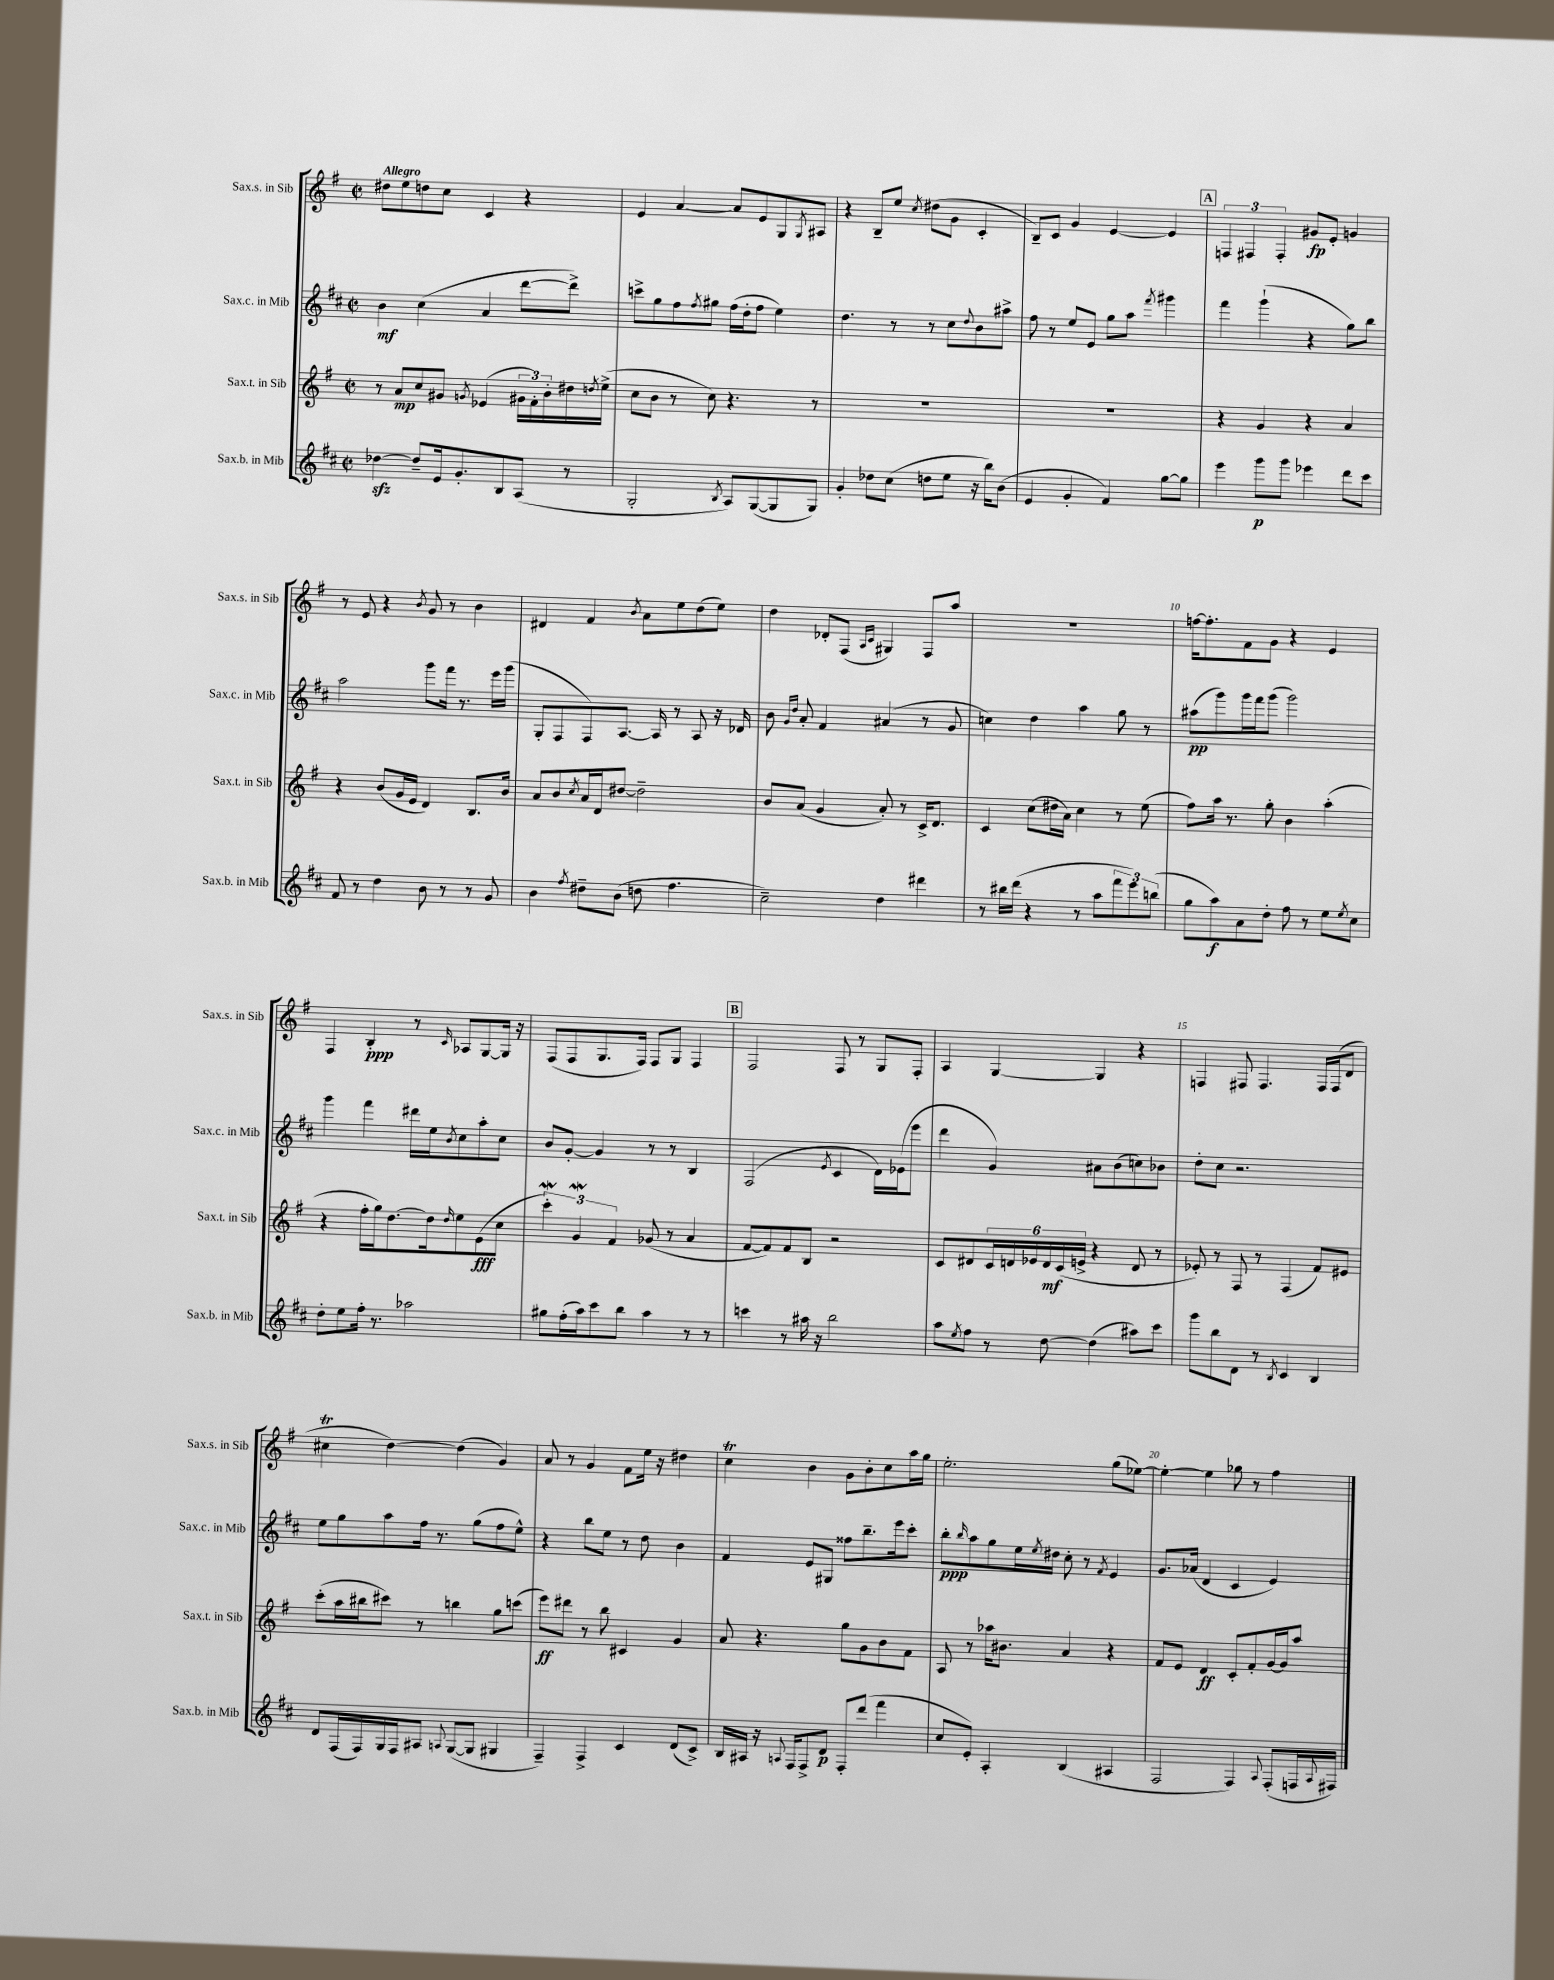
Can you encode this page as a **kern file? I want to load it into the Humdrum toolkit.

**kern	**kern	**kern	**kern
*staff4	*staff3	*staff2	*staff1
*clefG2	*clefG2	*clefG2	*clefG2
*k[f#c#]	*k[f#]	*k[f#c#]	*k[f#]
*M2/2	*M2/2	*M2/2	*M2/2
*met(c|)	*met(c|)	*met(c|)	*met(c|)
[4dd-	8r	4b	8dd#
.	8a	.	8ee
8dd-~]	8cc	(4cc#	8dd
16e	8g#	.	8cc
8.g'	.	.	.
.	8qg	.	.
.	(4e-	4a	4c
8B	.	.	.
(8A	24g#	[8ddd	4r
.	24f#')	.	.
.	24b'	.	.
8r	16dd#	8ddd^])	.
.	8qdd	.	.
.	(16ee^	.	.
=	=	=	=
2G'	8cc	8ccc^	4e
.	8b	8gg	.
.	8r	8ff#	[4a
.	.	8qff#	.
.	8cc)	8gg#	.
8qB	.	.	.
8A)	4.r	(16ff#	8a]
.	.	16dd'	.
([8G	.	8ff#	8e
8G]	.	4ee)	8G
.	.	.	8qG
8G)	8r	.	8A#
=	=	=	=
4g'	1r	4.dd	4r
8dd-	.	.	8B~
(8cc#	.	8r	8ee
.	.	.	8qcc
8dd	.	8r	(8dd#
8ee	.	8cc#	8g
.	.	8qqdd	.
16r	.	8b	4c'
16bb)	.	.	.
(8b	.	8aa#^	.
=	=	=	=
4e	1r	8ff#	8B~)
.	.	8r	8c
4g'	.	8ee	4g
.	.	8e	.
4f#)	.	8gg	[4e
.	.	8aa	.
.	.	8qfff#	.
[8gg	.	4ggg#	4e]
8gg]	.	.	.
=	=	=	=
4eee	4r	4fff#	6F
.	.	.	6F#
8ggg	4g	(4ggg`	.
.	.	.	6F#'
8ggg	.	.	.
4eee-	4r	4r	8g#
.	.	.	8e'
8ddd	4a	8gg)	4g
8ccc#	.	8bb	.
=	=	=	=
8f#	4r	2aa	8r
8r	.	.	8e
4dd	(8b	.	4r
.	16g	.	.
.	16e	.	.
.	.	.	8qb
8b	4d)	8ggg	8g
8r	.	16fff#	8r
.	.	8.r	.
8r	8.B	.	4b
8g	.	16eee	.
.	16b	(16ggg	.
=	=	=	=
4b	8a	8G'	4d#
.	8b	8F#	.
8qff#	8qcc	.	.
8dd#~	16a	8F#)	4f#
.	16d	.	.
(8b	[8dd#	[8.A	.
.	.	.	8qb
8dd	2dd#~]	.	8a
.	.	16A]	.
4.ff#	.	8r	8ee
.	.	8A	(8dd
.	.	16r	8ee)
.	.	16d-	.
=	=	=	=
2cc#~)	8b	8b	4dd
.	.	16qqg	.
.	.	16qqdd	.
.	(8a	8a'	.
.	4g	4f#	8d-'
.	.	.	(8F#
.	.	.	16qqA
.	.	.	16qqc
4dd	8a')	(4a#	4G#)
.	8r	.	.
4ddd#	16c^	8r	8F#
.	8.d	.	.
.	.	8g	8aa
=	=	=	=
8r	4c	4cc)	1r
16bb#	.	.	.
(16ddd	.	.	.
4r	(8cc	4dd	.
.	16dd#	.	.
.	16a)	.	.
8r	4cc	4aa	.
8aa	.	.	.
12fff#	8r	8gg	.
12eee)	.	.	.
.	(8ee	8r	.
(12bb	.	.	.
=	=	=	=
8gg	8ff#)	(8aa#	[16ff
.	.	.	8.ff']
8aa)	16aa	8ggg)	.
.	8.r	.	.
8a	.	16ggg	8f#
.	.	16fff#	.
8dd'	8gg'	(8ggg	8g
8ff#	4b	2ggg)	4r
8r	.	.	.
8ee	(4aa'	.	4e
8qee	.	.	.
8cc#	.	.	.
=	=	=	=
8dd'	4r	4ggg	4F#
8ee	.	.	.
16ff#'	16ff#'	4fff#	4B'
8.r	16gg)	.	.
.	[8.dd	.	.
2aa-	.	16ddd#	8r
.	16dd]	16ee	.
.	16qqdd	8qb	16qqc
.	8ee	8cc#	8A-
.	(8e	8aa'	[8G
.	8cc	8cc#	16G]
.	.	.	16r
=	=	=	=
8gg#	6ccc')	8b	(8F#
(16ff#'	.	[8g'	8F#
.	6g	.	.
16aa)	.	.	.
8ccc#	.	4g]	8.G
.	6f#	.	.
8bb	.	.	.
.	.	.	16F#)
4aa	(8g-	8r	8F#
.	8r	8r	8G
8r	4a	4B	4F#
8r	.	.	.
=	=	=	=
4ccc	[8f#	(2F#	2F#
.	8f#])	.	.
8r	8f#	.	.
16aa#	8B	.	.
16r	.	.	.
.	.	8qe	.
2bb	2r	4c#	8F#
.	.	.	8r
.	.	16d)	8G
.	.	(16e-	.
.	.	8eee	8F#'
=	=	=	=
8aa	8c	4ddd	4A
8qee	.	.	.
8ff#	8d#	.	.
8r	24c	4g)	[4G
.	24d	.	.
.	24e-	.	.
[8dd	24d	.	.
.	(24c	.	.
.	24e^	.	.
(4dd]	4r	8a#	4G]
.	.	(8b	.
8aa#)	8d	8cc)	4r
8ccc#	8r	8b-	.
=	=	=	=
8ggg	8e-')	8dd'	4F
8bb	8r	8cc#	.
8d	8F#	2.r	8F#
8r	8r	.	4.F#
8qB	.	.	.
4c#	(4F#	.	.
4B	8f#)	.	16F#
.	.	.	(16F#
.	8e#	.	8d
=	=	=	=
8d	(8ccc'	8ee	4cc#
(16F#	16aa	8gg	.
16F#)	16bb#	.	.
16G	8ccc#)	8aa	[4dd)
16F#	.	.	.
8A#	8r	16ff#	.
.	.	8.r	.
8qqA	.	.	.
([8G	4bb	.	(4dd]
8G]	.	(8gg	.
4G#	8gg	8ff#	4g)
.	(8ccc	8ee^^)	.
=	=	=	=
4F#~)	8eee)	4r	8a
.	8ddd#	.	8r
4F#^	8r	8bb	4g
.	8bb	8ee	.
4c#	4c#	8r	8f#
.	.	8dd	16ee
.	.	.	16r
(8d	4g	4b	4dd#
8c#^)	.	.	.
=	=	=	=
16B	8a	4f#	4cc
16A#	.	.	.
16r	4.r	.	.
8qqA	.	.	.
16F#	.	.	.
8F#^	.	8e	4b
8d	.	8G#	.
8F#'	8gg	8ff##	8g
(8ddd	8g	8.bb~	8b'
4fff#	8b	.	8cc
.	.	16eee	.
.	8f#	8ccc#'	16aa
.	.	.	16gg
=	=	=	=
8cc#	8A	8bb'	2.ee'
.	.	16qqbb	.
8e')	8r	8aa	.
4A'	16aa-	8gg	.
.	8.b#	.	.
.	.	16ee	.
.	.	8qee	.
.	.	16dd#	.
(4B	4a	8cc#'	.
.	.	8r	.
.	.	8qf#	.
4A#	4r	4e	(8gg
.	.	.	[8ee-)
=	=	=	=
2F#	8f#	8.g	4ee-'_
.	8e	.	.
.	.	(16a-	.
.	4d	4d	4ee-]
4F#)	8c'	4c#	8gg-
.	8f#'	.	8r
8qqA	.	.	.
(8F#'	[16g	4e)	4ff#
.	16g]	.	.
16F	8aa	.	.
8qqA	.	.	.
16F#)	.	.	.
==	==	==	==
*-	*-	*-	*-
